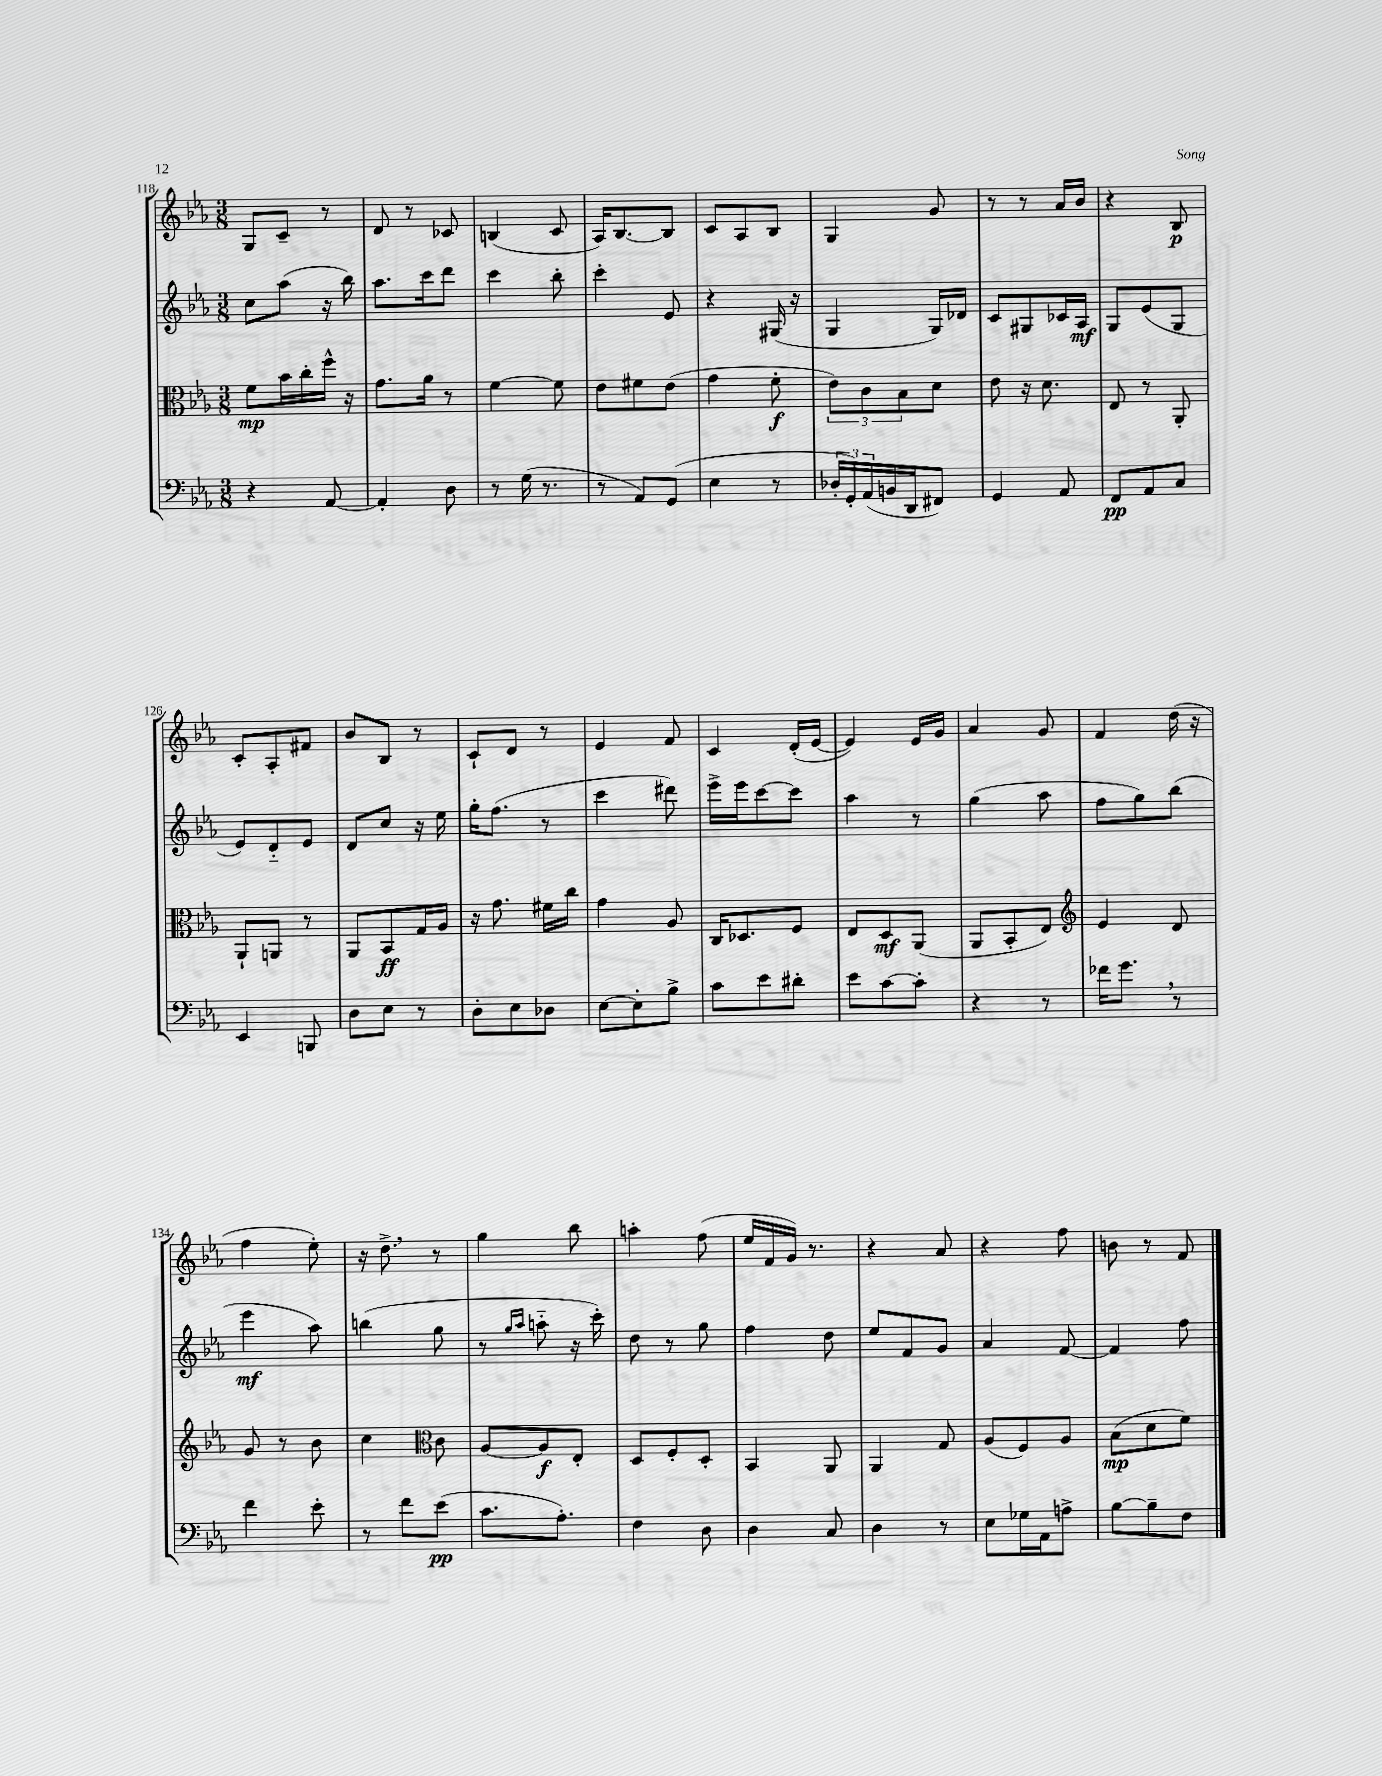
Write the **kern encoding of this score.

**kern	**dynam	**kern	**dynam	**kern	**dynam	**kern	**dynam
*part4	*part4	*part3	*part3	*part2	*part2	*part1	*part1
*staff4	*staff4	*staff3	*staff3	*staff2	*staff2	*staff1	*staff1
*clefF4	*	*clefC3	*	*clefG2	*	*clefG2	*
*k[b-e-a-]	*	*k[b-e-a-]	*	*k[b-e-a-]	*	*k[b-e-a-]	*
*M3/8	*	*M3/8	*	*M3/8	*	*M3/8	*
=118	=118	=118	=118	=118	=118	=118	=118
4r	.	8f\L	mp	8cc\L	.	8G/L	.
.	.	16b-\L	.	(8aa-\J	.	8c~/J	.
.	.	16cc'\	.	.	.	.	.
[8AA-/	.	16ff^^\JJ	.	16r	.	8r	.
.	.	16r	.	16bb-\)	.	.	.
=119	=119	=119	=119	=119	=119	=119	=119
4AA-'/]	.	8.g\L	.	8.aa-\L	.	8d/	.
.	.	.	.	.	.	8r	.
.	.	16a-\Jk	.	16ccc\k	.	.	.
8D\	.	8r	.	8ddd\J	.	8c-X/	.
=120	=120	=120	=120	=120	=120	=120	=120
8r	.	[4f\	.	4ccc\	.	(4Bn/	.
(16G\	.	.	.	.	.	.	.
8.r	.	.	.	.	.	.	.
.	.	8f\]	.	8bb-'\	.	8c/	.
=121	=121	=121	=121	=121	=121	=121	=121
8r	.	8e-\L	.	4ccc'\	.	16A-/KL)	.
.	.	.	.	.	.	[8.B-/	.
8AA-/L)	.	8f#X\	.	.	.	.	.
(8GG/J	.	(8e-\J	.	8e-/	.	8B-/J]	.
=122	=122	=122	=122	=122	=122	=122	=122
4E-\	.	4g\	.	4r	.	8c/L	.
.	.	.	.	.	.	8A-/	.
8r	.	8f'\	f	(16G#X/	.	8B-/J	.
.	.	.	.	16r	.	.	.
=123	=123	=123	=123	=123	=123	=123	=123
24D-X'/LL	.	12e-\L)	.	4G/	.	4G/	.
24GG'/)	.	.	.	.	.	.	.
(24AA-/	.	12c\	.	.	.	.	.
16BBn/	.	.	.	.	.	.	.
.	.	12B-\	.	.	.	.	.
16DD/J	.	.	.	.	.	.	.
8FF#X/J)	.	8d\J	.	16G/LL)	.	8g/	.
.	.	.	.	16d-X/JJ	.	.	.
=124	=124	=124	=124	=124	=124	=124	=124
4GG/	.	8e-\	.	8c/L	.	8r	.
.	.	16r	.	8G#X/	.	8r	.
.	.	8.d\	.	.	.	.	.
8AA-/	.	.	.	16c-X/L	.	16a-/LL	.
.	.	.	.	16A-/JJ	mf	16b-/JJ	.
=125	=125	=125	=125	=125	=125	=125	=125
8FF/L	pp	8E-/	.	8G/L	.	4r	.
8AA-/	.	8r	.	(8e-/	.	.	.
8C/J	.	8AA-'/	.	8G/J	.	8B-/	p
!!LO:LB:g=z
=126	=126	=126	=126	=126	=126	=126	=126
4EE-/	.	8AA-`/L	.	8e-/L)	.	8c'/L	.
.	.	8AAn/J	.	8d/	.	8A-'/	.
8BBBn/	.	8r	.	8e-/J	.	8f#X/J	.
=127	=127	=127	=127	=127	=127	=127	=127
8D\L	.	8AA-/L	.	8d/L	.	8b-/L	.
8E-\J	.	8BB-/	ff	8cc/J	.	8B-/J	.
8r	.	16G/L	.	16r	.	8r	.
.	.	16A-/JJ	.	16ee-\	.	.	.
=128	=128	=128	=128	=128	=128	=128	=128
8D'\L	.	16r	.	16gg'\KL	.	8c`/L	.
.	.	8.g\	.	(8.ff\J	.	.	.
8E-\	.	.	.	.	.	8d/J	.
8D-X\J	.	16f#X\LL	.	8r	.	8r	.
.	.	16cc\JJ	.	.	.	.	.
=129	=129	=129	=129	=129	=129	=129	=129
[8E-\L	.	4g\	.	4ccc\	.	4e-/	.
8E-'\]	.	.	.	.	.	.	.
8B-^\J	.	8A-/	.	8ddd#X\)	.	8f/	.
=130	=130	=130	=130	=130	=130	=130	=130
8c\L	.	16C/KL	.	16eee-^\LL	.	4c/	.
.	.	8.D-X/	.	16eee-\J	.	.	.
8e-\	.	.	.	[8ccc\	.	.	.
8d#X'\J	.	8F/J	.	8ccc\J]	.	(16d'/LL	.
.	.	.	.	.	.	[16e-/JJ	.
=131	=131	=131	=131	=131	=131	=131	=131
8e-\L	.	8E-/L	.	4aa-\	.	4e-/])	.
[8c\	.	8D/	mf	.	.	.	.
8c'\J]	.	(8AA-/J	.	8r	.	16e-/LL	.
.	.	.	.	.	.	16g/JJ	.
=132	=132	=132	=132	=132	=132	=132	=132
4r	.	8AA-/L	.	(4gg\	.	4a-/	.
.	.	8BB-'/	.	.	.	.	.
8r	.	8E-/J)	.	8aa-\	.	8g/	.
=133	=133	=133	=133	=133	=133	=133	=133
*	*	*clefG2	*	*	*	*	*
16f-X\KL	.	4e-/	.	8ff\L	.	4f/	.
8.g,\J	.	.	.	.	.	.	.
.	.	.	.	8gg\)	.	.	.
8r	.	8d/	.	(8bb-\J	.	(16dd\	.
.	.	.	.	.	.	16r	.
!!LO:LB:g=z
=134	=134	=134	=134	=134	=134	=134	=134
4f\	.	8g/	.	4eee-\	mf	4ff\	.
.	.	8r	.	.	.	.	.
8e-'\	.	8b-\	.	8aa-\)	.	8ee-'\)	.
=135	=135	=135	=135	=135	=135	=135	=135
8r	.	4cc\	.	(4bbn\	.	16r	.
.	.	.	.	.	.	8.dd^,\	.
8f\L	.	.	.	.	.	.	.
*	*	*clefC3	*	*	*	*	*
(8e-\J	pp	8c\	.	8gg\	.	8r	.
=136	=136	=136	=136	=136	=136	=136	=136
8.c\L	.	[8A-/L	.	8r	.	4gg\	.
.	.	.	.	16qqgg/LL	.	.	.
.	.	.	.	16qqaa-/JJ	.	.	.
.	.	8A-/]	f	8aan\	.	.	.
8.A-'\J)	.	.	.	.	.	.	.
.	.	8E-'/J	.	16r	.	8bb-\	.
.	.	.	.	16ccc'\)	.	.	.
=137	=137	=137	=137	=137	=137	=137	=137
4F\	.	8D/L	.	8dd\	.	4aan'\	.
.	.	8F'/	.	8r	.	.	.
8D\	.	8D'/J	.	8gg\	.	(8ff\	.
=138	=138	=138	=138	=138	=138	=138	=138
4D\	.	4BB-/	.	4ff\	.	16ee-/LL	.
.	.	.	.	.	.	16f/	.
.	.	.	.	.	.	16g/JJ)	.
.	.	.	.	.	.	8.r	.
8C/	.	8AA-/	.	8dd\	.	.	.
=139	=139	=139	=139	=139	=139	=139	=139
4D\	.	4AA-/	.	8ee-/L	.	4r	.
.	.	.	.	8f/	.	.	.
8r	.	8G/	.	8g/J	.	8a-/	.
=140	=140	=140	=140	=140	=140	=140	=140
8E-\L	.	(8A-/L	.	4a-/	.	4r	.
16G-X\L	.	8F/)	.	.	.	.	.
16AA-\J	.	.	.	.	.	.	.
8An^\J	.	8A-/J	.	[8f/	.	8ff\	.
=141	=141	=141	=141	=141	=141	=141	=141
[8B-\L	.	(8B-\L	mp	4f/]	.	8bn\	.
8B-~\]	.	8d\	.	.	.	8r	.
8F\J	.	8f\J)	.	8ff\	.	8f/	.
==	==	==	==	==	==	==	==
*-	*-	*-	*-	*-	*-	*-	*-
